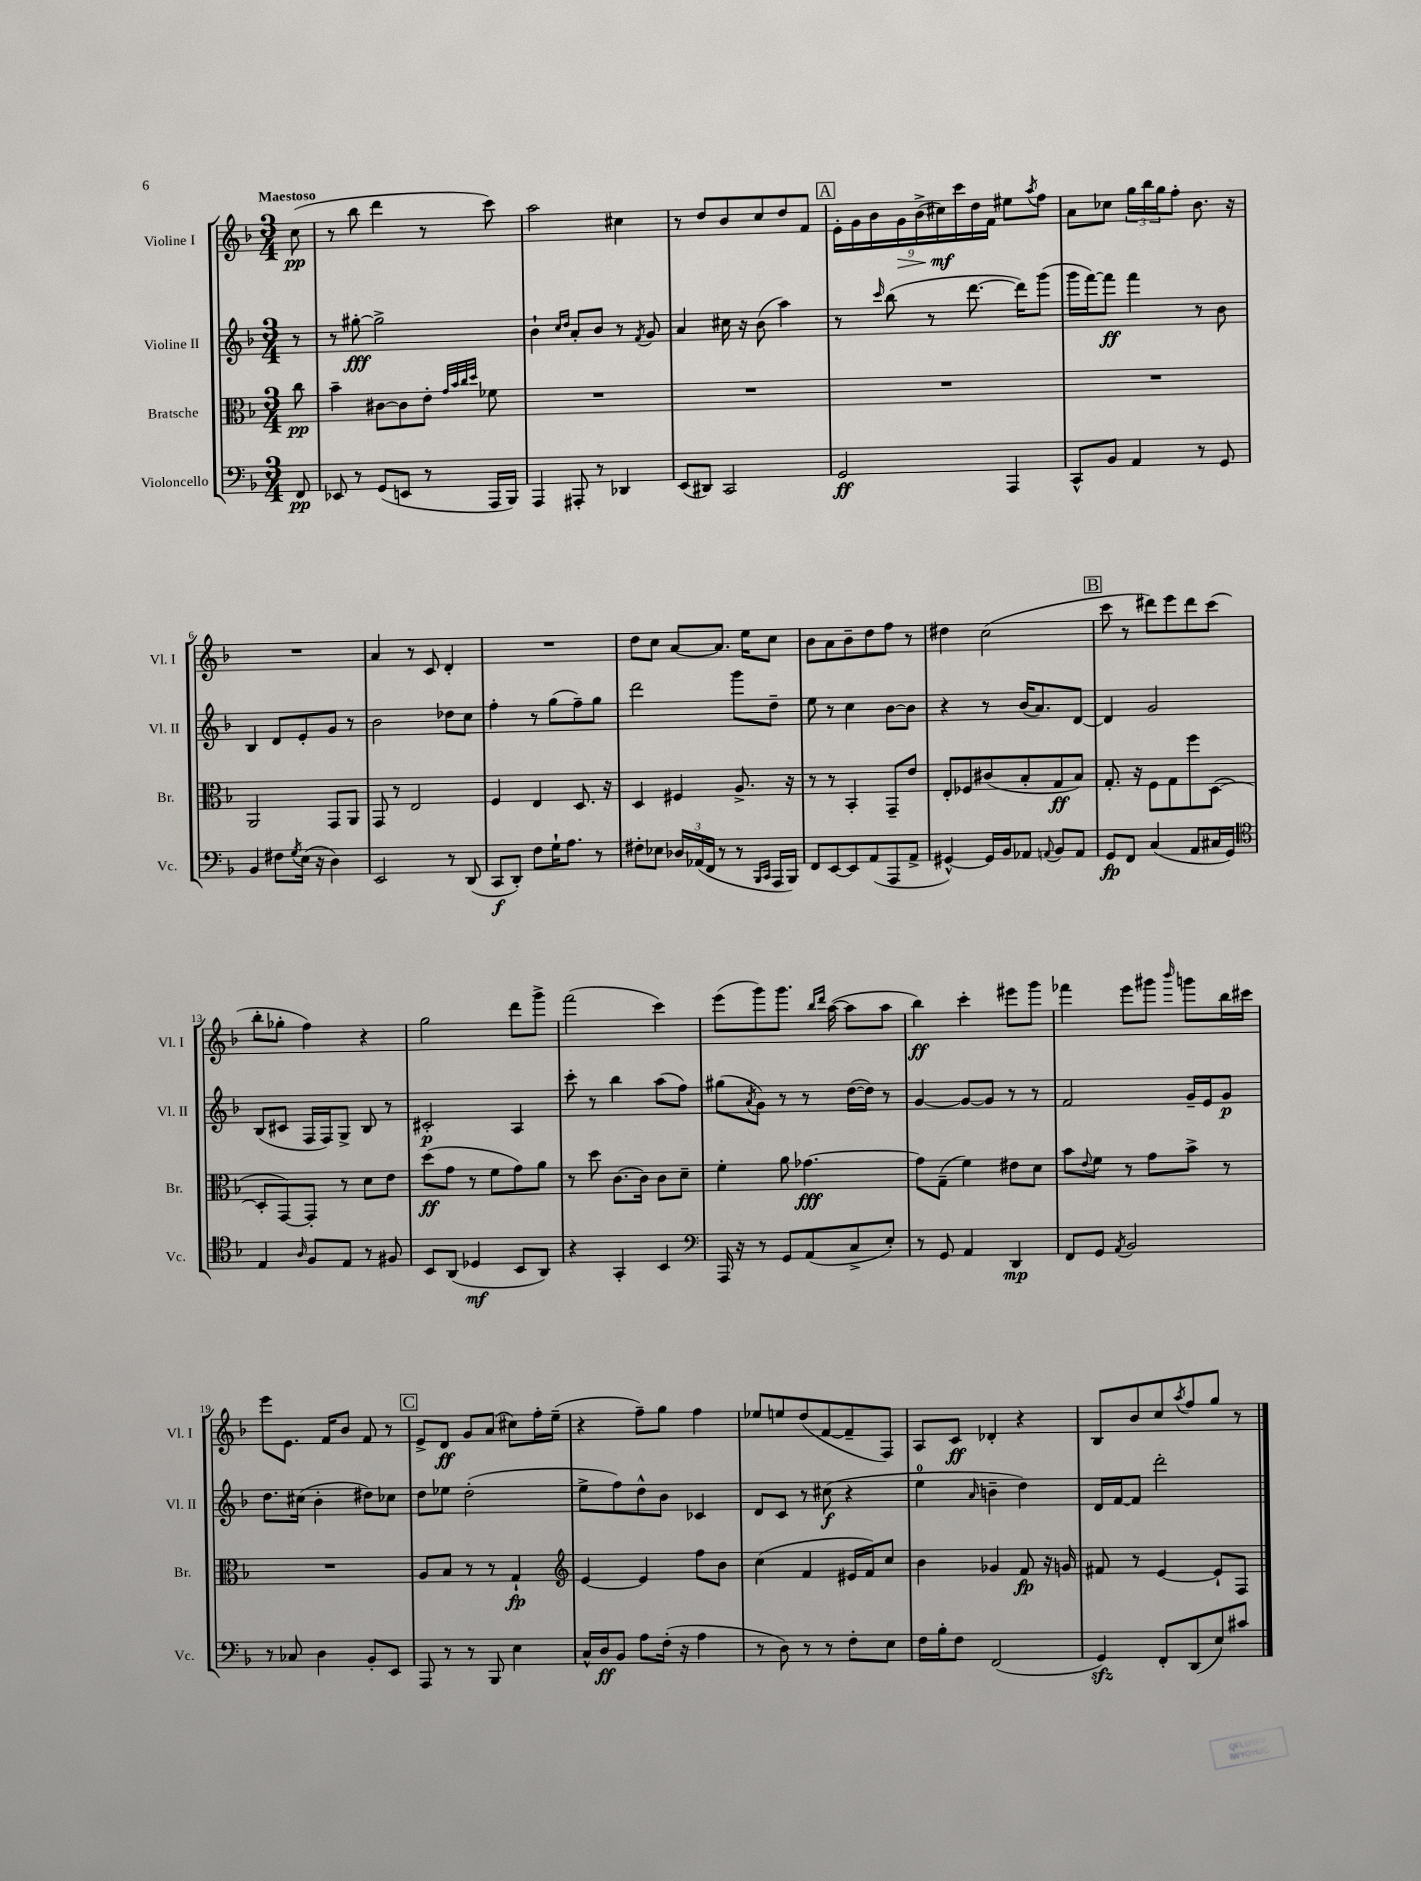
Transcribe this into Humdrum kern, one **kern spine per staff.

**kern	**kern	**kern	**kern
*staff4	*staff3	*staff2	*staff1
*clefF4	*clefC3	*clefG2	*clefG2
*k[b-]	*k[b-]	*k[b-]	*k[b-]
*M3/4	*M3/4	*M3/4	*M3/4
8FF/	8cc\	8r	(8cc\
=	=	=	=
8EE-/	4b-~\	8r	8r
8r	.	[8gg#'\	8bb-\
(8GG/L	[8c#\L	2gg#^\]	4ddd\
8EE/J	8c#\]	.	.
8r	8e'\J	.	8r
.	32qqg/LLL	.	.
.	32qqb-/	.	.
.	32qqcc/	.	.
.	32qqdd/JJJ	.	.
16AAA/LL	8f-\	.	8ccc\)
16BBB-/JJ)	.	.	.
=	=	=	=
4AAA/	2.r	4b-`\	2aa\
.	.	16qqcc/LL	.
.	.	16qqdd/JJ	.
8AAA#'/	.	8a'/L	.
8r	.	8b-/J	.
4DD-/	.	8r	4cc#\
.	.	8qf/	.
.	.	8g/	.
=	=	=	=
(8EE/L	2.r	4a/	8r
8DD#/J)	.	.	8dd/L
2CC/	.	16cc#\	8b-/
.	.	16r	.
.	.	(8b-\	8cc/
.	.	4aa\)	8dd/
.	.	.	8f/J
=	=	=	=
2GG/	2.r	8r	18e'\LL
.	.	.	18g\
.	.	.	18b-\
.	.	16qqccc/	.
.	.	(8bb-\	.
.	.	.	18g\
.	.	.	(18b-^\
.	.	8r	.
.	.	.	18cc#\)
.	.	.	18ccc\
.	.	[8.ddd\	.
.	.	.	18dd\
.	.	.	18f\JJ
4AAA/	.	.	8ee#\L
.	.	16ddd\]LK)	.
.	.	.	8qaa/
.	.	(8ggg\J	8ff\J
=	=	=	=
8CC^^/L	2.r	16ggg\LL	8a\L
.	.	[16fff\J)	.
8BB-/J	.	8fff\]J	8cc-\J
4AA/	.	4fff\	24gg\LL
.	.	.	24bb-\
.	.	.	24gg\J
.	.	.	8ff'\J
8r	.	8r	8.b-\
8GG/	.	8b-\	.
.	.	.	16r
=	=	=	=
4BB-/	2AA/	4B-/	2.r
8F#\L	.	8d/L	.
8qG/	.	.	.
(16E\Jk	.	8e'/	.
16r	.	.	.
4D\)	8GG/L	8g/J	.
.	8AA/J	8r	.
=	=	=	=
2EE/	8GG/	2b-\	4a/
.	8r	.	.
.	2E/	.	8r
.	.	.	8c/
8r	.	8dd-\L	4d'/
(8DD/	.	8cc\J	.
=	=	=	=
8CC/L	4F/	4ff'\	2.r
8DD'/J)	.	.	.
8F\L	4E/	8r	.
16G`\K	.	(8gg\L	.
8.A\J	.	.	.
.	8.D/	8ff~\)	.
8r	.	8gg\J	.
.	16r	.	.
=	=	=	=
8F#'\L	4D/	2ddd\	8dd\L
8E-\J	.	.	8cc\J
24D-/LL	4F#/	.	[8a/L
(24AA-/	.	.	.
24FF/JJ	.	.	.
8r	.	.	8.a/]J
8r	8.A^/	8ggg\L	.
.	.	.	16ee\LK
16qqBBB-/LL	.	.	.
16qqCC/JJ	.	.	.
16AAA/LL	.	8dd~\J	8cc\J
16BBB-/JJ)	16r	.	.
=	=	=	=
8FF/L	8r	8ee\	8b-\L
[8EE/	8r	8r	8a\
8EE/]	4BB-'/	4cc\	8b-~\
(8AA/	.	.	8dd\
8AAA/	8GG~/L	[8b-\L	8ff\J
8AA^/J	8e/J	8b-\]J	8r
=	=	=	=
[4GG#^^/)	8E'/L	4r	4dd#\
.	8F-/	.	.
16GG#/]LL	(8c#/	8r	(2cc\
16BB-/J	.	.	.
8AA-/J	8B-'/	(16b-/LK	.
.	.	8.a/)	.
8qqAA/	.	.	.
8BB-/L	8G/	.	.
8AA/J	8B-/J)	[8d/J	.
=	=	=	=
8GG/L	8.G'/	4d/]	8ccc\
8FF/J	.	.	8r
.	16r	.	.
(4C/	8F\L	2g/	8ddd#\L)
.	8G\	.	8eee\
8AA/L	8ff\	.	8ddd#\
16C#/L	([8D\J	.	(8ccc\J
16GG/JJ)	.	.	.
=	=	=	=
*clefC4	*	*	*
4E/	8D'/]L	(8B-/L	8bb-'\L
.	[8GG/)	8c#/J	8gg-'\J
16qqA/	.	.	.
8F/L	8GG'/]J	16F/LL	4ff\)
.	.	16F/J)	.
8E/J	8r	8G^/J	.
8r	8d\L	8B-/	4r
8F#/	8e\J	8r	.
=	=	=	=
8BB-/L	(8dd\L	2c#'/	2gg\
(8AA/J	8g\J	.	.
4D-/	8r	.	.
.	8f\L	.	.
8BB-/L	8g\)	4A/	8ddd\L
8AA/J)	8a\J	.	8ggg^\J
=	=	=	=
4r	8r	8ccc'\	(2fff\
.	8dd\	8r	.
4GG'/	[8.c\L	4bb-\	.
.	16c\]Jk	.	.
4BB-/	8c\L	(8aa\L	4ccc\)
.	8d~\J	8ff\J)	.
=	=	=	=
*clefF4	*	*	*
16AAA/	4f'\	(8gg#\L	(8eee\L
16r	.	.	.
.	.	8qa/	.
8r	.	8g\J)	8ggg\)
8GG/L	8a\	8r	8.ggg\J
(8AA/	[4.g-\	8r	.
.	.	.	16qqbb-/LL
.	.	.	16qqddd/JJ
.	.	.	([16aa\
8C^/	.	([16dd\LL	8aa\]L
.	.	16dd\]JJ)	.
8E'/J)	.	8r	8aa\J
=	=	=	=
8r	8g-\]L	[4g/	4bb-\)
8GG/	(8G~\J	.	.
4AA/	4f\)	8g/_L	4ccc'\
.	.	8g/]J	.
4DD/	8e#\L	8r	8eee#\L
.	8d\J	8r	8ggg\J
=	=	=	=
8FF/L	8b-\L	2f/	4fff-\
.	8qqe/	.	.
8GG/J	8f\J	.	.
8qAA/	.	.	.
2BB-/	8r	.	8eee\L
.	8g\L	.	8ggg#\J
.	.	.	16qqbbb-/
.	8b-^\J	16g~/LL	8ggg\L
.	.	16e/J	.
.	8r	8g/J	16bb-\L
.	.	.	16ccc#\JJ
=	=	=	=
8r	2.r	8.dd\L	8eee\L
8C-/	.	.	8.e\J
.	.	(16cc#\Jk	.
4D\	.	4b-'\	.
.	.	.	16f/LK
.	.	.	8b-/J
8BB-'/L	.	8dd#\L)	8f/
8EE/J	.	8cc-\J	8r
=	=	=	=
8AAA/	8A/L	8dd\L	8e^/L
8r	8B-/J	8ee-\J	8d/J
8r	8r	(2dd'\	8g/L
8BBB-/	8r	.	(8a/J
4E\	4G`/	.	8cc#\L)
.	.	.	16ff'\L
.	.	.	(16ee~\JJ
=	=	=	=
*	*clefG2	*	*
16C^^/LL	[4e/	8ee^\L	4r
16D/J	.	.	.
8BB-/J	.	8ff\)	.
8A\L	4e/]	8dd^^\	8ff~\L)
(16F'\Jk	.	8b-\J	8gg\J
16r	.	.	.
4A\	8ff\L	4c-/	4ff\
.	8b-\J	.	.
=	=	=	=
8r	(4cc\	8d/L	8ee-/L
8D\)	.	8c/J	8ee/
8r	4f/	8r	(8dd/
8r	.	(8cc#\	[8f/
8F'\L	16e#/LL	4r	8f~/]
.	16f/J)	.	.
8E\J	8cc/J	.	8F/J)
=	=	=	=
16F\LL	4b-\	4ee\	8A/L
16B-'\J	.	.	.
8F\J	.	.	8c/J
.	.	16qqa/	.
(2FF/	4g-/	4b~\	4d-'/
.	8f/	4dd\)	4r
.	16r	.	.
.	16g/	.	.
=	=	=	=
4GG/)	8f#/	16d/LL	8B-/L
.	.	[16f/J	.
.	8r	8f/]J	8b-/
8FF'/L	[4e/	2ddd'\	8cc/
.	.	.	8qaa/
(8DD/	.	.	8ff/
8E/)	8e`/]L	.	8gg/J
8c#/J	8F/J	.	8r
==	==	==	==
*-	*-	*-	*-
